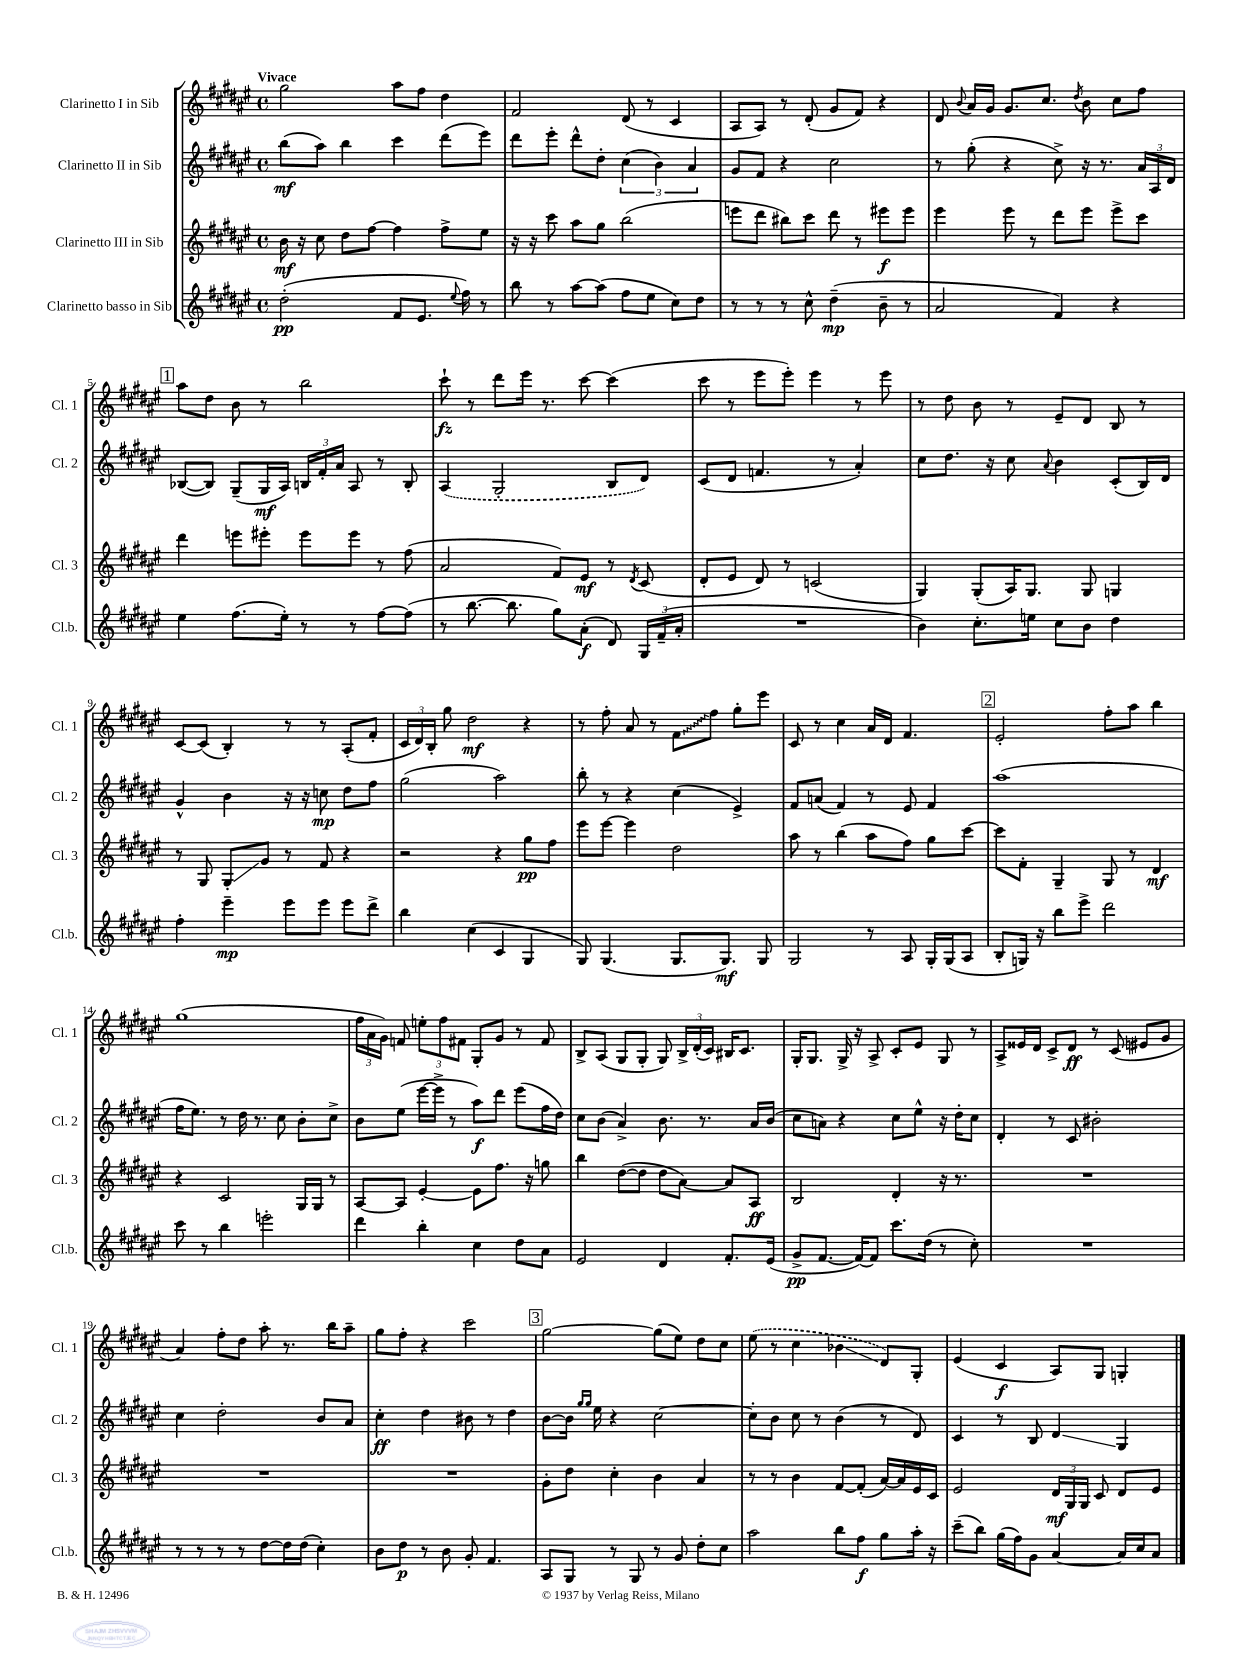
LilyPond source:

<<
\new StaffGroup <<
\new Staff = "s0" \with { instrumentName = "Clarinetto I in Sib" shortInstrumentName = "Cl. 1" } {
    \clef treble \key fis \major \defaultTimeSignature \time 4/4 \tempo "Vivace"
    \autoBeamOff gis''2 ais''8[ fis''8] dis''4 |
    fis'2 dis'8( r8 cis'4 |
    ais8[ ais8]) r8 dis'8-.( gis'8[ fis'8]) r4 |
    dis'8 \appoggiatura { b'8 } ais'16[ gis'16] gis'8.[ cis''8.] \acciaccatura { dis''8 } b'8 cis''8[ fis''8] |
    \mark \markup { \box "1" } ais''8[ dis''8] b'8 r8 b''2 |
    cis'''8-!\fz r8 dis'''8[ eis'''16] r8. cis'''8~ cis'''4( |
    cis'''8 r8 eis'''8[ eis'''8]-.) eis'''4 r8 eis'''8 |
    r8 dis''8 b'8 r8 eis'8[-- dis'8] b8 r8 |
    cis'8[~ cis'8]( b4-.) r8 r8 ais8[-.( fis'8]-. |
    \tuplet 3/2 { cis'16[ dis'16) b16]-. } gis''8 dis''2\mf r4 |
    r8 fis''8-. ais'8 r8 \once \override Glissando.style = #'zigzag fis'8[\glissando fis''8] gis''8[-. eis'''8] |
    cis'8 r8 cis''4 ais'16[ dis'16] fis'4. |
    \mark \markup { \box "2" } eis'2-. fis''8[-. ais''8] b''4 |
    gis''1( |
    \tuplet 3/2 { fis''16[ ais'16 gis'16]) } f'8 \tuplet 3/2 { e''8[-. fis''8 fis'8] } gis8[-. gis'8] r8 fis'8 |
    b8[-> ais8]( gis8[ gis8]-. gis8) \tuplet 3/2 { b16[-> dis'16-.( cis'16]) } bis16[ cis'8.] |
    gis16[-. gis8.] gis16-> r16 ais8-> cis'8[-. eis'8] gis8 r8 |
    ais8[-> eisis'16 dis'16] cis'8[-> dis'8]\ff r8 cis'8( eis'8[ gis'8] |
    ais'4) fis''8[-. dis''8] ais''8-. r8. b''16[ ais''8]-- |
    gis''8[ fis''8]-. r4 cis'''2 |
    \mark \markup { \box "3" } gis''2~ gis''8[( eis''8]) dis''8[ cis''8] |
    \once \slurDashed eis''8( r8 cis''4 bes'4\glissando dis'8[) gis8]-. |
    eis'4( cis'4\f ais8[) gis8] g4-. \bar "|." |
}
\new Staff = "s1" \with { instrumentName = "Clarinetto II in Sib" shortInstrumentName = "Cl. 2" } {
    \clef treble \key fis \major \defaultTimeSignature \time 4/4
    \autoBeamOff b''8[\mf( ais''8]) b''4 cis'''4 dis'''8[( eis'''8]) |
    dis'''8[ eis'''8]-. dis'''8[-^ dis''8]-. \tuplet 3/2 { cis''4( b'4) ais'4 } |
    gis'8[ fis'8] r4 cis''2 |
    r8 gis''8-.( r4 cis''8->) r16 r8. \tuplet 3/2 { ais'16[ ais16 dis'16] } |
    \mark \markup { \box "1" } bes8[~( bes8]) gis8[--( gis16\mf ais16]) \tuplet 3/2 { b16[ fis'16-. ais'16] } ais8 r8 b8-. |
    \once \slurDashed ais4( gis2-. b8[ dis'8]) |
    cis'8[( dis'8] f'4. r8 ais'4-.) |
    cis''8[ dis''8.] r16 cis''8 \appoggiatura { ais'8 } b'4 cis'8[-.( b16) dis'16] |
    gis'4-^ b'4 r16 r16 c''8\mp dis''8[ fis''8] |
    gis''2( ais''2) |
    b''8-. r8 r4 cis''4( eis'4->) |
    fis'8[ a'8]( fis'4) r8 eis'8 fis'4 |
    \mark \markup { \box "2" } ais''1( |
    fis''16[ eis''8.]) r8 dis''16 r8. cis''8 b'8[-. cis''8]-> |
    b'8[ eis''8]( eis'''16[~ eis'''16]-> r8 ais''8[\f) dis'''8] eis'''8[( fis''16 dis''16]) |
    cis''8[ b'8]( ais'4->) b'8. r8. ais'16[ b'16]( |
    cis''8[ a'8]) r4 cis''8[ eis''8]-^ r16 dis''16[-. cis''8] |
    dis'4-. r8 cis'8 bis'2-. |
    cis''4 dis''2-. b'8[ ais'8] |
    cis''4-.\ff dis''4 bis'8 r8 dis''4 |
    \mark \markup { \box "3" } b'8[~ b'16] \grace { gis''16[ gis''16] } eis''16 r4 cis''2~ |
    cis''8[-. b'8] cis''8 r8 b'4( r8 dis'8) |
    cis'4 r8 b8 dis'4\glissando gis4 \bar "|." |
}
\new Staff = "s2" \with { instrumentName = "Clarinetto III in Sib" shortInstrumentName = "Cl. 3" } {
    \clef treble \key fis \major \defaultTimeSignature \time 4/4
    \autoBeamOff b'16\mf r16 cis''8 dis''8[ fis''8]~ fis''4 fis''8[-> eis''8] |
    r16 r16 cis'''8 ais''8[ gis''8] b''2( |
    e'''8[ dis'''8] bis''8[) cis'''8] dis'''8 r8 eis'''8[\f eis'''8] |
    eis'''4 eis'''8 r8 dis'''8[ eis'''8] eis'''8[-> cis'''8] |
    \mark \markup { \box "1" } dis'''4 e'''8[ eis'''8]-. eis'''8[ eis'''8] r8 fis''8( |
    ais'2 fis'8[) eis'8]\mf r8 \acciaccatura { dis'8 } cis'8( |
    dis'8[-. eis'8] dis'8) r8 c'2( |
    gis4) gis8[-.( ais16) gis8.] gis8 g4 |
    r8 gis8 gis8[-.\glissando gis'8] r8 fis'8 r4 |
    r2 r4 gis''8[\pp fis''8] |
    eis'''8[ eis'''8]~ eis'''4 dis''2 |
    ais''8 r8 b''4( ais''8[ fis''8]) gis''8[ cis'''8]~ |
    \mark \markup { \box "2" } cis'''8[ fis'8]-. gis4-- gis8 r8 dis'4\mf |
    r4 cis'2 gis16[ gis16] r8 |
    ais8[~ ais8] eis'4~-. eis'8[ fis''8.] r16 g''8 |
    b''4 dis''8[~( dis''8] dis''8[ ais'8]~) ais'8[ ais8]\ff |
    b2 dis'4-. r16 r8. |
    R1 |
    R1 |
    R1 |
    \mark \markup { \box "3" } gis'8[-. dis''8] cis''4-. b'4 ais'4 |
    r8 r8 b'4 fis'8[~ fis'8]-.( ais'16[~) ais'16 eis'16 cis'16] |
    eis'2 \tuplet 3/2 { dis'16[\mf gis16 gis16] } cis'8 dis'8[ eis'8] \bar "|." |
}
\new Staff = "s3" \with { instrumentName = "Clarinetto basso in Sib" shortInstrumentName = "Cl.b." } {
    \clef treble \key fis \major \defaultTimeSignature \time 4/4
    \autoBeamOff dis''2-.\pp( fis'8[ eis'8.] \appoggiatura { eis''8 } fis''16) r8 |
    b''8 r8 ais''8[~ ais''8]( fis''8[ eis''8] cis''8[) dis''8] |
    r8 r8 r8 cis''8-^ dis''4--\mp( b'8-- r8 |
    ais'2 fis'4) r4 |
    \mark \markup { \box "1" } eis''4 fis''8.[( eis''16]-.) r8 r8 fis''8[~ fis''8]( |
    r8 b''8.~ b''8. gis''8[) ais'8]-.\f( dis'8) \tuplet 3/2 { gis16[ fis'16--( ais'16]-. } |
    R1 |
    b'4) cis''8.[-. e''16] cis''8[ b'8] dis''4 |
    fis''4-. eis'''4--\mp eis'''8[ eis'''8] eis'''8[ dis'''8]-> |
    b''4 cis''4( cis'4 gis4 |
    gis8) gis4.( gis8.[ gis8.]\mf) gis8 |
    gis2 r8 ais8 gis16[-. gis16( ais8] |
    \mark \markup { \box "2" } b8[-. g16]) r16 b''8[ eis'''8]-> dis'''2 |
    cis'''8 r8 b''4 e'''2-. |
    dis'''4 b''4-. cis''4 dis''8[ ais'8] |
    eis'2 dis'4 fis'8.[-. eis'16]( |
    gis'8[->\pp fis'8.]~ fis'16[~) fis'8] cis'''8.[ dis''16]( r8 cis''8-.) |
    R1 |
    r8 r8 r8 r8 dis''8[~ dis''16 dis''16]( cis''4-.) |
    b'8[ dis''8]\p r8 b'8 gis'8-. fis'4. |
    \mark \markup { \box "3" } ais8[ gis8] r8 gis8 r8 gis'8 dis''8[-. cis''8] |
    ais''2 b''8[ fis''8]\f gis''8[ ais''16]-. r16 |
    cis'''8[--( b''8]) gis''16[( fis''16) gis'8] ais'4~ ais'16[ cis''16 ais'8] \bar "|." |
}
>>
>>
